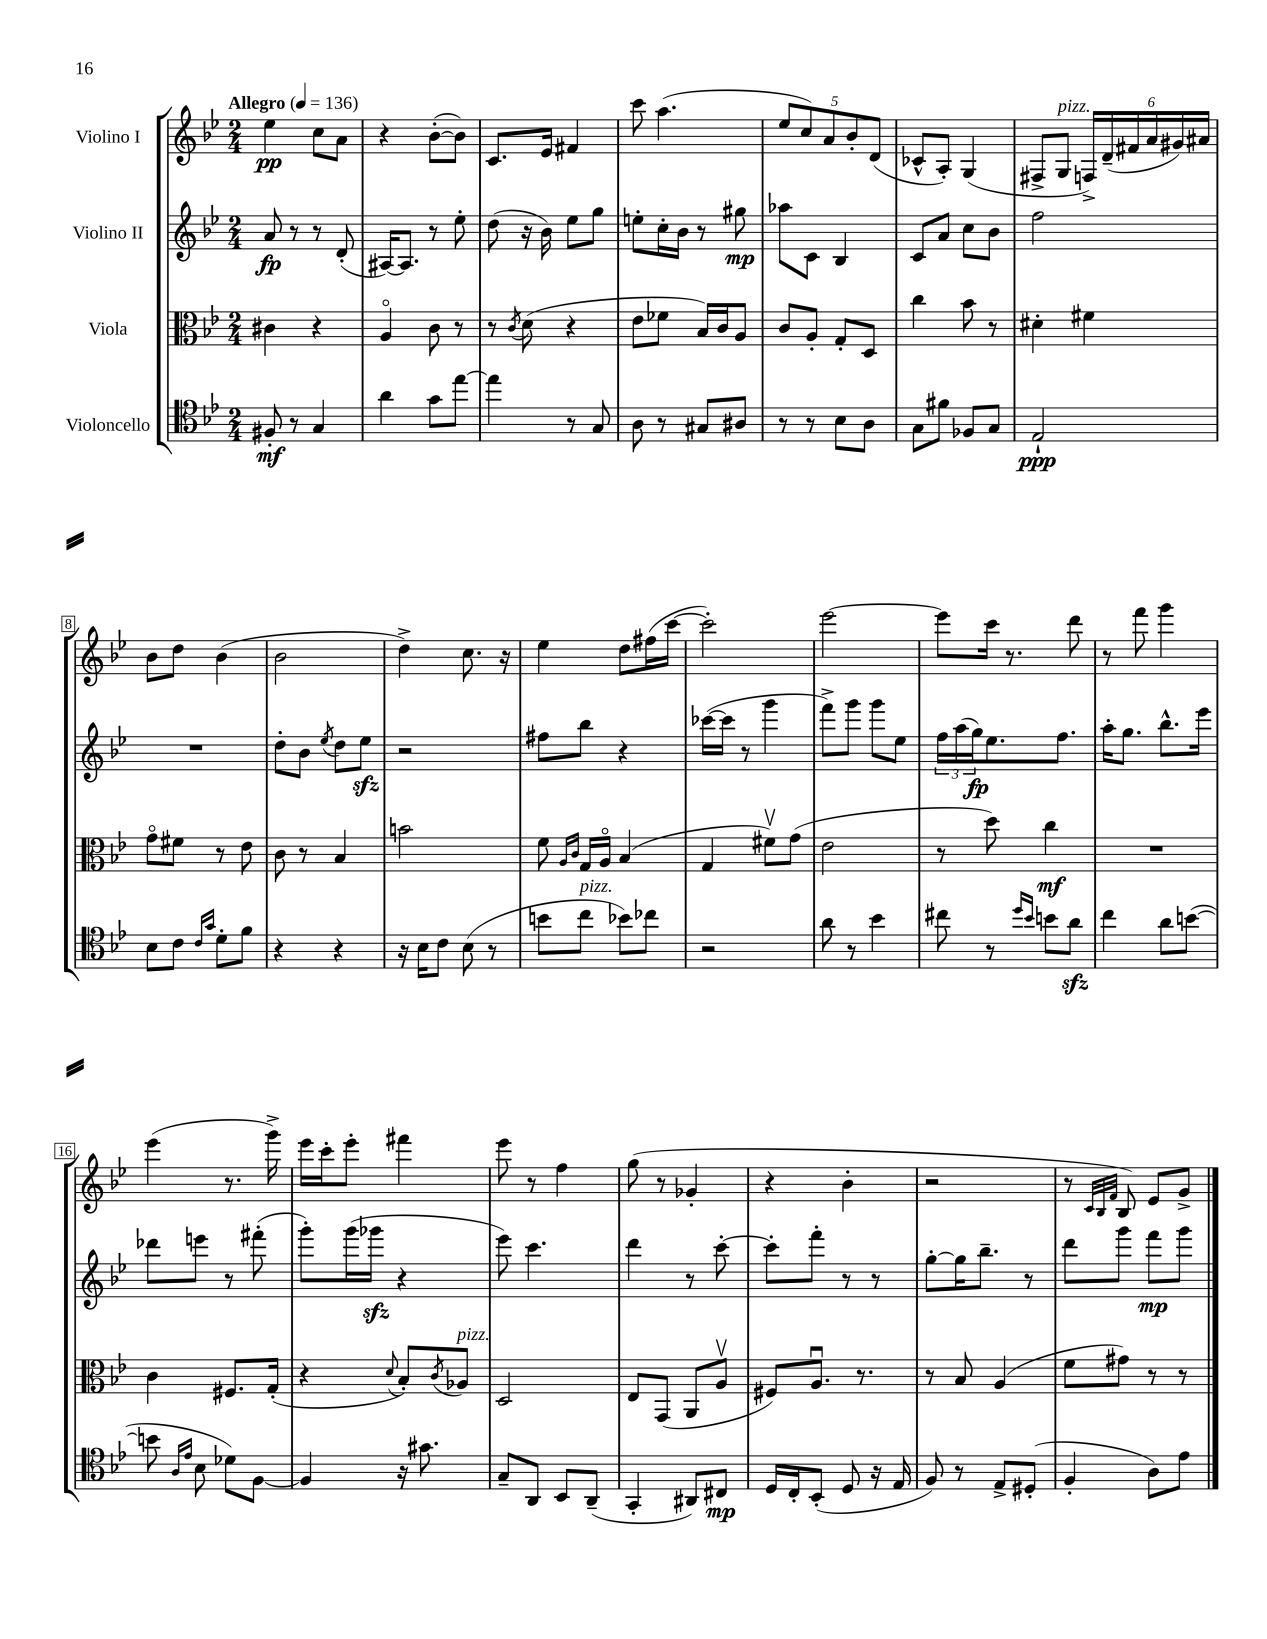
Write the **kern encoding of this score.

**kern	**dynam	**kern	**dynam	**kern	**dynam	**kern	**dynam
*part4	*part4	*part3	*part3	*part2	*part2	*part1	*part1
*staff4	*staff4	*staff3	*staff3	*staff2	*staff2	*staff1	*staff1
*I"Violoncello	*	*I"Viola	*	*I"Violino II	*	*I"Violino I	*
*clefC4	*	*clefC3	*	*clefG2	*	*clefG2	*
*k[b-e-]	*	*k[b-e-]	*	*k[b-e-]	*	*k[b-e-]	*
*M2/4	*	*M2/4	*	*M2/4	*	*M2/4	*
*MM136	*	*MM136	*	*MM136	*	*MM136	*
=1	=1	=1	=1	=1	=1	=1	=1
!	!	!	!	!	!	!LO:TX:a:B:t=Allegro	!
8F#X'/	mf	4c#X\	.	8a/	fp	4ee-\	pp
8r	.	.	.	8r	.	.	.
4G/	.	4r	.	8r	.	8cc\L	.
.	.	.	.	(8d'/	.	8a\J	.
=2	=2	=2	=2	=2	=2	=2	=2
4a\	.	4A/	.	[16A#X/KL)	.	4r	.
.	.	.	.	8.A#/J]	.	.	.
8g\L	.	8c\	.	8r	.	([8b-'\L	.
[8ee-\J	.	8r	.	8ee-'\	.	8b-\J])	.
=3	=3	=3	=3	=3	=3	=3	=3
4ee-\]	.	8r	.	(8dd\	.	8.c/L	.
.	.	8qc/	.	.	.	.	.
.	.	(8d\	.	16r	.	.	.
.	.	.	.	16b-\)	.	16e-/Jk	.
8r	.	4r	.	8ee-\L	.	4f#X/	.
8G/	.	.	.	8gg\J	.	.	.
=4	=4	=4	=4	=4	=4	=4	=4
8A\	.	8e-\L	.	8een'\L	.	8ccc\	.
8r	.	8f-X\J	.	16cc'\L	.	(4.aa\	.
.	.	.	.	16b-\JJ	.	.	.
8G#X/L	.	16B-/LL)	.	8r	.	.	.
.	.	16c/J	.	.	.	.	.
8A#X/J	.	8A/J	.	8gg#X\	mp	.	.
=5	=5	=5	=5	=5	=5	=5	=5
8r	.	8c/L	.	8aa-X\L	.	10ee-/L	.
.	.	.	.	.	.	10cc/)	.
8r	.	8A'/J	.	8c\J	.	.	.
.	.	.	.	.	.	10a/	.
8B-\L	.	8G'/L	.	4B-/	.	.	.
.	.	.	.	.	.	10b-'/	.
8A\J	.	8D/J	.	.	.	.	.
.	.	.	.	.	.	(10d/J	.
=6	=6	=6	=6	=6	=6	=6	=6
8G\L	.	4cc\	.	8c/L	.	8c-X^^/L	.
8f#X\J	.	.	.	8a/J	.	8A'/J)	.
8F-X/L	.	8b-\	.	8cc\L	.	(4G/	.
8G/J	.	8r	.	8b-\J	.	.	.
=7	=7	=7	=7	=7	=7	=7	=7
2E-`/	ppp	4d#X'\	.	2ff\	.	8F#X^/L	.
!	!	!	!	!	!	!LO:TX:a:i:t=pizz.	!
.	.	.	.	.	.	8G/J	.
.	.	4f#X\	.	.	.	24Fn^/LL)	.
.	.	.	.	.	.	(24d~/	.
.	.	.	.	.	.	24f#X/	.
.	.	.	.	.	.	24a/	.
.	.	.	.	.	.	24g#X/)	.
.	.	.	.	.	.	24a#X/JJ	.
!!LO:LB:g=z
=8	=8	=8	=8	=8	=8	=8	=8
8B-\L	.	8g\L	.	2r	.	8b-\L	.
8c\J	.	8f#X\J	.	.	.	8dd\J	.
16qqc/LL	.	.	.	.	.	.	.
16qqg/JJ	.	.	.	.	.	.	.
8d'\L	.	8r	.	.	.	(4b-\	.
8f\J	.	8e-\	.	.	.	.	.
=9	=9	=9	=9	=9	=9	=9	=9
4r	.	8c\	.	8dd'\L	.	2b-\	.
.	.	8r	.	8b-\J	.	.	.
.	.	.	.	8qee-/	.	.	.
4r	.	4B-/	.	8dd\L	.	.	.
.	.	.	.	8ee-zz\J	.	.	.
=10	=10	=10	=10	=10	=10	=10	=10
16r	.	2bn\	.	2r	.	4dd^\)	.
16B-\KL	.	.	.	.	.	.	.
8c\J	.	.	.	.	.	.	.
(8B-\	.	.	.	.	.	8.cc\	.
8r	.	.	.	.	.	.	.
.	.	.	.	.	.	16r	.
=11	=11	=11	=11	=11	=11	=11	=11
8bn\L	.	8f\	.	8ff#X\L	.	4ee-\	.
.	.	16qqA/LL	.	.	.	.	.
.	.	16qqc/JJ	.	.	.	.	.
!LO:TX:a:i:t=pizz.	!	!	!	!	!	!	!
8cc\J	.	16G/LL	.	8bb-\J	.	.	.
.	.	16A/JJ	.	.	.	.	.
8b-X\L)	.	(4B-/	.	4r	.	8dd\L	.
8cc-X\J	.	.	.	.	.	(16ff#X\L	.
.	.	.	.	.	.	[16ccc\JJ	.
=12	=12	=12	=12	=12	=12	=12	=12
2r	.	4G/	.	([16ccc-X\LL	.	2ccc'\])	.
.	.	.	.	16ccc-\JJ]	.	.	.
.	.	.	.	8r	.	.	.
.	.	8f#Xv\L)	.	4ggg\	.	.	.
.	.	(8g\J	.	.	.	.	.
=13	=13	=13	=13	=13	=13	=13	=13
8a\	.	2e-\	.	8fff^\L)	.	[2eee-\	.
8r	.	.	.	8ggg\J	.	.	.
4b-\	.	.	.	8ggg\L	.	.	.
.	.	.	.	8ee-\J	.	.	.
=14	=14	=14	=14	=14	=14	=14	=14
8cc#X\	.	8r	.	24ff\LL	.	8eee-\L]	.
.	.	.	.	(24aa\	.	.	.
.	.	.	.	24gg\J)	fp	.	.
8r	.	8dd\)	.	8.ee-\	.	16ccc\Jk	.
.	.	.	.	.	.	8.r	.
16qqdd/LL	.	.	.	.	.	.	.
16qqb-/JJ	.	.	.	.	.	.	.
8bn\L	.	4cc\	mf	.	.	.	.
.	.	.	.	8.ff\J	.	.	.
8azz\J	.	.	.	.	.	8ddd\	.
=15	=15	=15	=15	=15	=15	=15	=15
4cc\	.	2r	.	16aa'\KL	.	8r	.
.	.	.	.	8.gg\J	.	.	.
.	.	.	.	.	.	8fff\	.
8a\L	.	.	.	8.bb-^^\L	.	4ggg\	.
([8bn\J	.	.	.	.	.	.	.
.	.	.	.	16eee-\Jk	.	.	.
!!LO:LB:g=z
=16	=16	=16	=16	=16	=16	=16	=16
8bn\]	.	4c\	.	8ddd-X\L	.	(4eee-\	.
16qqA/LL	.	.	.	.	.	.	.
16qqe-/JJ	.	.	.	.	.	.	.
8B-\	.	.	.	8eeen\J	.	.	.
8d-X\L)	.	8.F#X/L	.	8r	.	8.r	.
[8F\J	.	.	.	(8fff#X'\	.	.	.
.	.	(16G'/Jk	.	.	.	16ggg^\)	.
=17	=17	=17	=17	=17	=17	=17	=17
4F/]	.	4r	.	8ggg'\L)	.	16eee-\LL	.
.	.	.	.	.	.	16ccc'\J	.
.	.	.	.	(16ggg\L	.	8eee-'\J	.
.	.	.	.	16ggg-Xzz\JJ	.	.	.
.	.	8qqd/	.	.	.	.	.
16r	.	8B-'/L)	.	4r	.	4fff#X\	.
8.g#X\	.	.	.	.	.	.	.
.	.	8qc/	.	.	.	.	.
!	!	!LO:TX:a:i:t=pizz.	!	!	!	!	!
.	.	8A-X/J	.	.	.	.	.
=18	=18	=18	=18	=18	=18	=18	=18
8G~/L	.	2D/	.	8eee-\)	.	8eee-\	.
8AA/J	.	.	.	4.ccc\	.	8r	.
8BB-/L	.	.	.	.	.	4ff\	.
(8AA~/J	.	.	.	.	.	.	.
=19	=19	=19	=19	=19	=19	=19	=19
4GG'/	.	8E-/L	.	4ddd\	.	(8gg\	.
.	.	(8GG/J	.	.	.	8r	.
8AA#X/L)	.	8AA/L	.	8r	.	4g-X'/	.
8C#X/J	mp	8Av/J	.	[8ccc'\	.	.	.
=20	=20	=20	=20	=20	=20	=20	=20
16D/LL	.	8F#X/L)	.	8ccc'\L]	.	4r	.
16C'/J	.	.	.	.	.	.	.
(8BB-'/J	.	8.Au/J	.	8fff'\J	.	.	.
8D/	.	.	.	8r	.	4b-'\	.
.	.	8.r	.	.	.	.	.
16r	.	.	.	8r	.	.	.
16E-/	.	.	.	.	.	.	.
=21	=21	=21	=21	=21	=21	=21	=21
8F/)	.	8r	.	[8gg'\L	.	2r	.
8r	.	8B-/	.	16gg\K]	.	.	.
.	.	.	.	8.bb-~\J	.	.	.
8E-^/L	.	(4A/	.	.	.	.	.
(8D#X'/J	.	.	.	8r	.	.	.
=22	=22	=22	=22	=22	=22	=22	=22
4F'/	.	8f\L	.	8ddd\L	.	8r	.
.	.	.	.	.	.	32qqc/LLL	.
.	.	.	.	.	.	32qqB-/	.
.	.	.	.	.	.	32qqf/JJJ	.
.	.	8g#X\J)	.	8ggg\J	.	8B-/)	.
8A\L)	.	8r	.	8fff\L	mp	8e-/L	.
8e-\J	.	8r	.	8ggg\J	.	8g^/J	.
==	==	==	==	==	==	==	==
*-	*-	*-	*-	*-	*-	*-	*-
